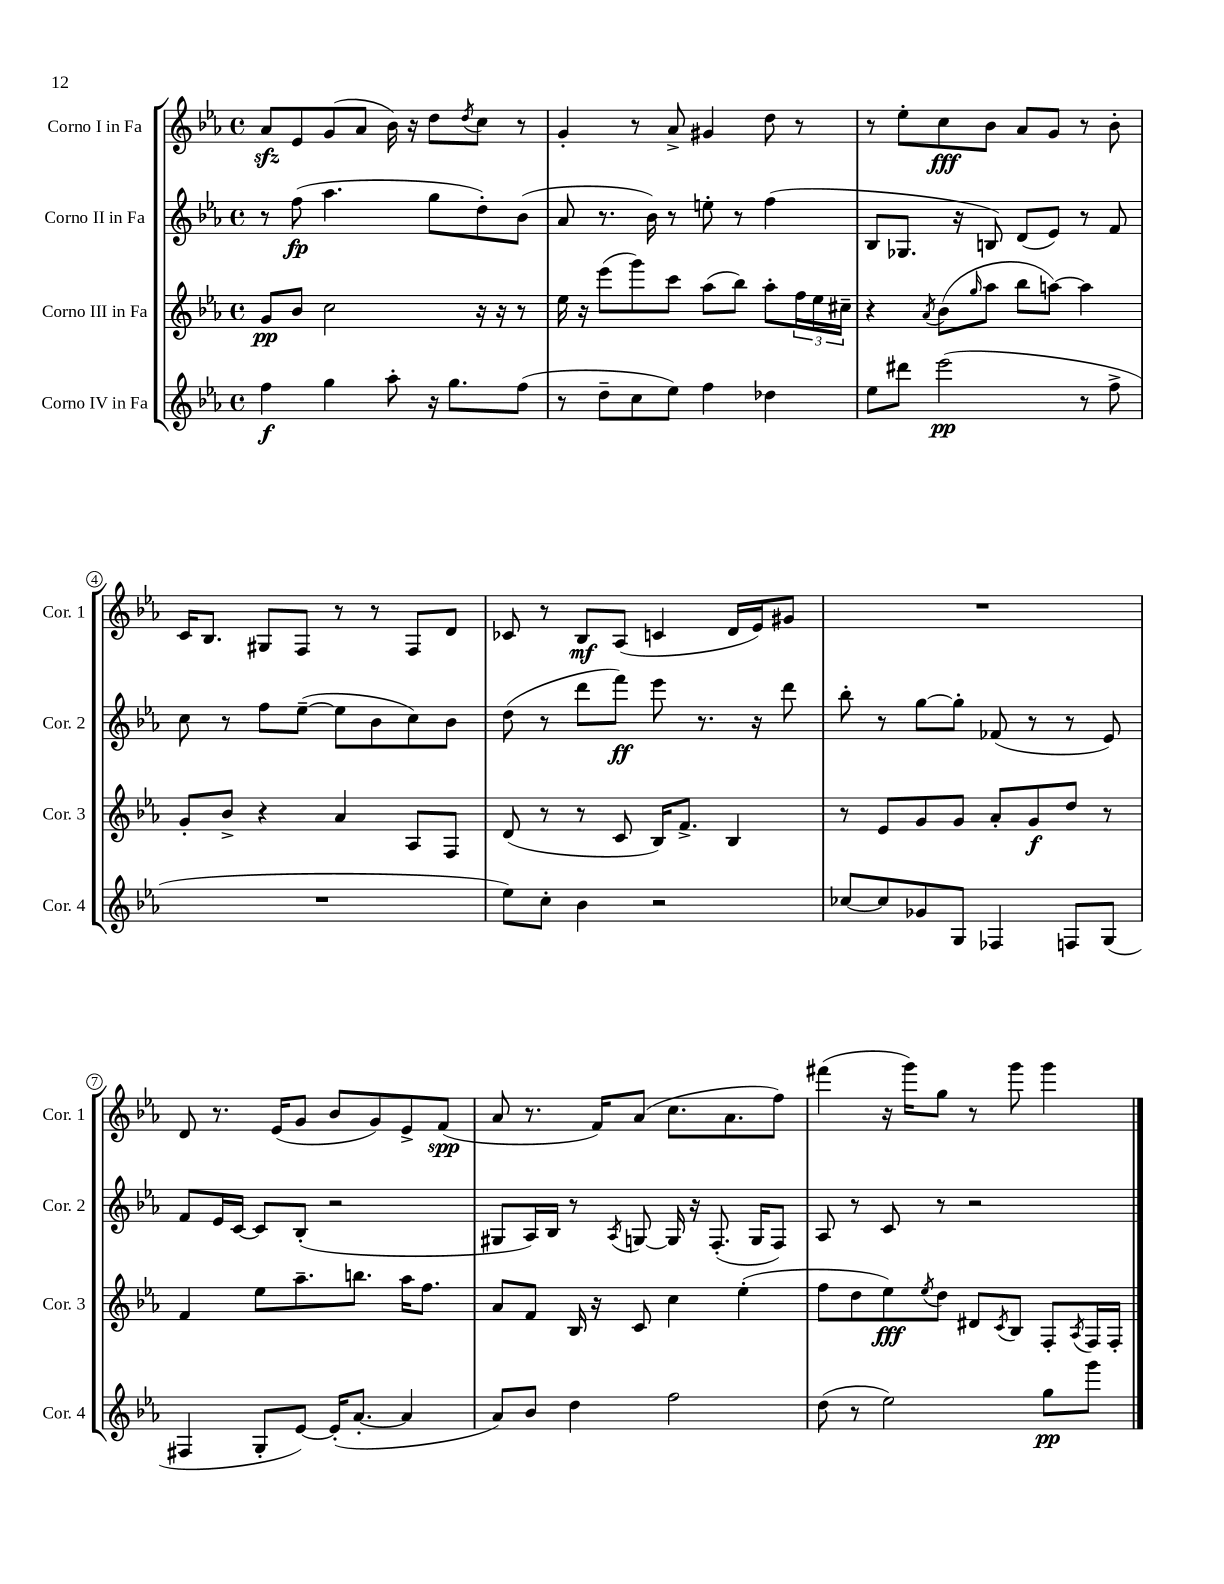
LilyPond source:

<<
\new StaffGroup <<
\new Staff = "s0" \with { instrumentName = "Corno I in Fa" shortInstrumentName = "Cor. 1" } {
    \clef treble \key ees \major \defaultTimeSignature \time 4/4
    aes'8\sfz ees'8 g'8( aes'8 bes'16) r16 d''8 \acciaccatura { d''8 } c''8 r8 |
    g'4-. r8 aes'8-> gis'4 d''8 r8 |
    r8 ees''8-. c''8\fff bes'8 aes'8 g'8 r8 bes'8-. |
    c'16 bes8. gis8 f8 r8 r8 f8 d'8 |
    ces'8 r8 bes8\mf aes8( c'4 d'16 ees'16) gis'8 |
    R1 |
    d'8 r8. ees'16( g'8 bes'8 g'8) ees'8-> f'8\spp( |
    aes'8 r8. f'16) aes'8( c''8. aes'8. f''8) |
    fis'''4( r16 g'''16) g''8 r8 g'''8 g'''4 \bar "|." |
}
\new Staff = "s1" \with { instrumentName = "Corno II in Fa" shortInstrumentName = "Cor. 2" } {
    \clef treble \key ees \major \defaultTimeSignature \time 4/4
    r8 f''8\fp( aes''4. g''8 d''8-.) bes'8( |
    aes'8 r8. bes'16) r8 e''8-. r8 f''4( |
    bes8 ges8. r16 b8) d'8( ees'8) r8 f'8 |
    c''8 r8 f''8 ees''8~--( ees''8 bes'8 c''8) bes'8 |
    d''8( r8 d'''8 f'''8\ff) ees'''8 r8. r16 d'''8 |
    bes''8-. r8 g''8~ g''8-. fes'8( r8 r8 ees'8) |
    f'8 ees'16 c'16~ c'8 bes8-.( r2 |
    gis8 aes16) bes16 r8 \acciaccatura { aes8 } g8~ g16 r16 f8.-.( g16 f8) |
    aes8 r8 c'8 r8 r2 \bar "|." |
}
\new Staff = "s2" \with { instrumentName = "Corno III in Fa" shortInstrumentName = "Cor. 3" } {
    \clef treble \key ees \major \defaultTimeSignature \time 4/4
    g'8\pp bes'8 c''2 r16 r16 r8 |
    ees''16 r16 ees'''8( g'''8) c'''8 aes''8( bes''8) aes''8-. \tuplet 3/2 { f''16 ees''16 cis''16-- } |
    r4 \acciaccatura { aes'8 } bes'8( \grace { g''16 } aes''8 bes''8 a''8~) a''4 |
    g'8-. bes'8-> r4 aes'4 aes8 f8 |
    d'8( r8 r8 c'8 bes16) f'8.-> bes4 |
    r8 ees'8 g'8 g'8 aes'8-. g'8\f d''8 r8 |
    f'4 ees''8 aes''8.-- b''8. aes''16 f''8. |
    aes'8 f'8 bes16 r16 c'8 c''4 ees''4-.( |
    f''8 d''8 ees''8\fff) \acciaccatura { ees''8 } d''8 dis'8 \acciaccatura { c'8 } bes8 f8-. \acciaccatura { aes8 } f16 f16-. \bar "|." |
}
\new Staff = "s3" \with { instrumentName = "Corno IV in Fa" shortInstrumentName = "Cor. 4" } {
    \clef treble \key ees \major \defaultTimeSignature \time 4/4
    f''4\f g''4 aes''8-. r16 g''8. f''8( |
    r8 d''8-- c''8 ees''8) f''4 des''4 |
    ees''8 dis'''8 ees'''2\pp( r8 f''8-> |
    R1 |
    ees''8) c''8-. bes'4 r2 |
    ces''8~ ces''8 ges'8 g8 fes4 f8 g8( |
    fis4 g8-. ees'8~) ees'16-.( aes'8.~-. aes'4 |
    aes'8) bes'8 d''4 f''2 |
    d''8( r8 ees''2) g''8\pp g'''8 \bar "|." |
}
>>
>>
\layout { \context { \Score \override BarNumber.stencil = #(make-stencil-circler 0.1 0.3 ly:text-interface::print) } }
